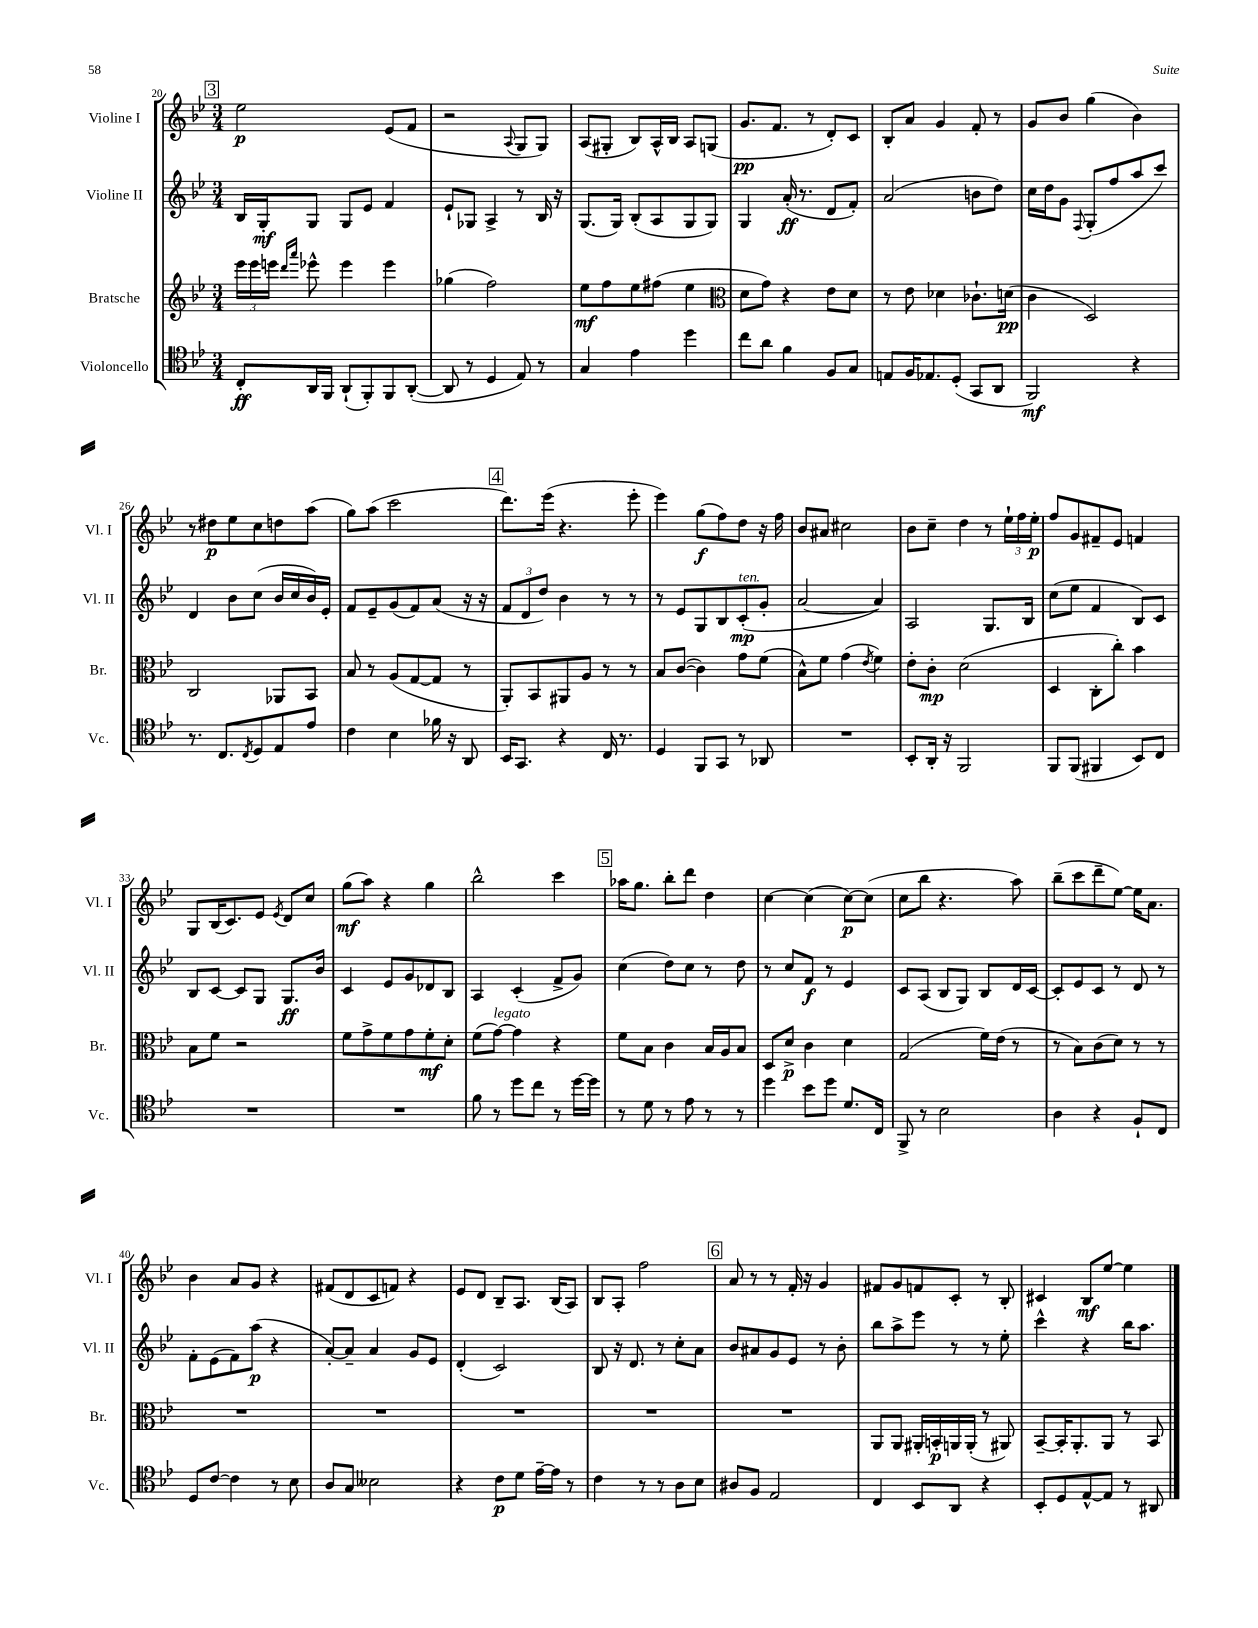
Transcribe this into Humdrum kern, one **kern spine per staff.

**kern	**kern	**kern	**kern
*staff4	*staff3	*staff2	*staff1
*clefC4	*clefG2	*clefG2	*clefG2
*k[b-e-]	*k[b-e-]	*k[b-e-]	*k[b-e-]
*M3/4	*M3/4	*M3/4	*M3/4
8C'/L	24eee-\LL	16B-/LL	2ee-\
.	24eee-\	.	.
.	.	16G'/J	.
.	24eee\JJ	.	.
.	16qqddd/LL	.	.
.	16qqaaa/JJ	.	.
16AA/L	8eee-^^\	8G/J	.
16FF/JJ	.	.	.
(8AA`/L	4eee-\	8G/L	.
8FF'/)	.	8e-/J	.
8FF/	4eee-\	4f/	(8e-/L
([8AA'/J	.	.	8f/J
=	=	=	=
8AA/]	(4gg-\	8e-`/L	2r
8r	.	8G-/J	.
4D/	2ff\)	4A^/	.
.	.	.	8qqA/
8E-/)	.	8r	8G/L
8r	.	16B-/	8G/J)
.	.	16r	.
=	=	=	=
4G/	8ee-\L	(8.G/L	(8A/L
.	8ff\	.	8G#'/J
.	.	16G/Jk)	.
4e-\	8ee-\	(8B-'/L	8B-/L)
.	(8ff#\J	8A/	16A^^/L
.	.	.	16B-/JJ
4dd\	4ee-\	8G/	8A/L
.	.	8G/J)	(8G/J
=	=	=	=
*	*clefC3	*	*
8cc\L	8d\L	4G/	8.g/L
8a\J	8g\J)	.	.
.	.	.	8.f/J
4f\	4r	(16a'/	.
.	.	8.r	.
.	.	.	8r
8F/L	8e-\L	8d/L	8d'/L)
8G/J	8d\J	8f'/J)	8c/J
=	=	=	=
8E/L	8r	(2a/	8B-'/L
16F/K	8e-\	.	8a/J
8.E-/	.	.	.
.	4d-\	.	4g/
(8D'/J	.	.	.
8GG/L	8.c-`\L	8b\L	8f'/
8AA/J	.	8dd\J)	8r
.	(16d\Jk	.	.
=	=	=	=
2FF/)	4c\	16cc\LL	8g/L
.	.	16dd\J	.
.	.	8g\J	8b-/J
.	.	8qqF/	.
.	2D/)	(8G'/L	(4gg\
.	.	8ff/	.
4r	.	8aa/	4b-\)
.	.	8ccc/J)	.
=	=	=	=
8.r	2C/	4d/	8r
.	.	.	8dd#\L
8.C/L	.	.	.
.	.	8b-\L	8ee-\
8qC/	.	.	.
8D/	.	(8cc\J	8cc\
8E-/	8AA-/L	16b-/LL	8dd\
.	.	16cc/	.
8e-/J	8BB-/J	16b-/)	(8aa\J
.	.	16e-'/JJ	.
=	=	=	=
4c\	8B-/	8f/L	8gg\L)
.	8r	8e-~/	(8aa\J
4B-\	(8A/L	(8g/	2ccc\
.	[8G/	8f/)	.
16f-\	8G/]J	(8a/J	.
16r	.	.	.
8AA/	8r	16r	.
.	.	16r	.
=	=	=	=
16BB-/LK	8AA'/L)	12f/L	8.ddd\L)
8.GG/J	.	.	.
.	.	12d/	.
.	8BB-/	.	.
.	.	12dd/J)	.
.	.	.	(16eee-\Jk
4r	8AA#/	4b-\	4.r
.	8A/J	.	.
16C/	8r	8r	.
8.r	.	.	.
.	8r	8r	8eee-'\
=	=	=	=
4D/	8B-/L	8r	4eee-\)
.	([8c/J	8e-/L	.
8FF/L	4c\])	8G/	(8gg\L
8GG/J	.	8B-/	8ff\)
8r	8g\L	(8c'/	8dd\J
8AA-/	(8f\J	8g'/J	16r
.	.	.	16ff\
=	=	=	=
2.r	8B-^^\L)	[2a/	8b-/L
.	8f\J	.	8a#/J
.	(4g\	.	2cc#\
.	8qe-/	.	.
.	4f\)	4a/])	.
=	=	=	=
8BB-'/L	8e-'\L	2A/	8b-\L
16AA'/Jk	8c'\J	.	8cc~\J
16r	.	.	.
2FF/	(2d\	.	4dd\
.	.	8.G/L	8r
.	.	.	24ee-`\LL
.	.	.	24ff\
.	.	16B-/Jk	.
.	.	.	24ee-'\JJ
=	=	=	=
8FF/L	4D/	(8cc\L	8ff/L
(8FF/J	.	8ee-\J	8g/
4FF#/	8C'\L	4f/	8f#~/
.	8cc'\J)	.	8e-/J
8BB-/L)	4b-\	8B-/L)	4f/
8C/J	.	8c/J	.
=	=	=	=
2.r	8B-\L	8B-/L	8G/L
.	8f\J	[8c/J	(16B-/K
.	.	.	8.c/)
.	2r	8c/]L	.
.	.	8G/J	8e-/J
.	.	.	8qe-/
.	.	8.G/L	8d/L
.	.	.	8cc/J
.	.	16b-/Jk	.
=	=	=	=
2.r	8f\L	4c/	(8gg\L
.	8g^\	.	8aa\J)
.	8f\	8e-/L	4r
.	8g\	8g/	.
.	8f'\	8d-/	4gg\
.	8d'\J	8B-/J	.
=	=	=	=
8f\	(8f\L	4A/	2bb-^^\
8r	[8g\J)	.	.
8dd\L	4g\]	(4c'/	.
8cc\J	.	.	.
8r	4r	8f^/L	4ccc\
[16dd\LL	.	8g/J)	.
16dd\]JJ	.	.	.
=	=	=	=
8r	8f\L	(4cc\	16aa-\LK
.	.	.	8.gg\J
8d\	8B-\J	.	.
8r	4c\	8dd\L)	8bb-'\L
8e-\	.	8cc\J	8ddd\J
8r	16B-/LL	8r	4dd\
.	16A/J	.	.
8r	8B-/J	8dd\	.
=	=	=	=
4dd\	8D/L	8r	[4cc\
.	8d^/J	8cc/L	.
8b-\L	4c\	8f/J	(4cc\]
8dd\J	.	8r	.
8.d/L	4d\	4e-/	[8cc\L)
.	.	.	(8cc\]J
16C/Jk	.	.	.
=	=	=	=
8FF^/	(2G/	8c/L	8cc\L
8r	.	(8A/J	8bb-\J
2B-\	.	8B-/L	4.r
.	.	8G/J)	.
.	16f\LL)	8B-/L	.
.	(16e-\JJ	.	.
.	8r	16d/L	8aa\)
.	.	[16c/JJ	.
=	=	=	=
4A\	8r	8c'/]L	(8bb-~\L
.	8B-\L)	8e-/	8ccc\
4r	(8c\	8c/J	8ddd~\
.	8d\J)	8r	[8ee-\J)
8F`/L	8r	8d/	16ee-\]LK
.	.	.	8.a\J
8C/J	8r	8r	.
=	=	=	=
8D/L	2.r	8f'\L	4b-\
[8c/J	.	(8e-\	.
4c\]	.	8f\)	8a/L
.	.	(8aa\J	8g/J
8r	.	4r	4r
8B-\	.	.	.
=	=	=	=
8A/L	2.r	[8a'/L)	(8f#/L
8G/J	.	8a~/]J	8d/
2B--\	.	4a/	8c/
.	.	.	8f/J)
.	.	8g/L	4r
.	.	8e-/J	.
=	=	=	=
4r	2.r	(4d'/	8e-/L
.	.	.	8d/J
8c\L	.	2c/)	8B-~/L
8d\J	.	.	8.A/J
[16e-~\LL	.	.	.
16e-\]JJ	.	.	(16B-/LK
8r	.	.	8A/J)
=	=	=	=
4c\	2.r	8B-/	8B-/L
.	.	16r	8A'/J
.	.	8.d/	.
8r	.	.	2ff\
8r	.	8r	.
8A\L	.	8cc'\L	.
8B-\J	.	8a\J	.
=	=	=	=
8A#/L	2.r	8b-/L	8a/
8F/J	.	8a#/	8r
2E-/	.	8g/	8r
.	.	8e-/J	16f'/
.	.	.	16r
.	.	8r	4g/
.	.	8b-'\	.
=	=	=	=
4C/	8AA/L	8bb-\L	8f#/L
.	8AA/J	8aa^\	8g/
8BB-/L	16AA#'/LL	8eee-\J	8f/
.	16BB'/	.	.
8AA/J	16AA/	8r	8c'/J
.	(16AA'/JJ	.	.
4r	8r	8r	8r
.	8AA#/)	8ee-'\	8B-'/
=	=	=	=
8BB-'/L	[8BB-~/L	4ccc^^\	4c#/
8D/	16BB-'/]K	.	.
.	8.AA'/	.	.
[8E-^^/	.	4r	8B-/L
8E-/]J	8AA/J	.	[8ee-/J
8r	8r	16bb-\LK	4ee-\]
.	.	8.aa\J	.
8AA#/	8BB-/	.	.
==	==	==	==
*-	*-	*-	*-
